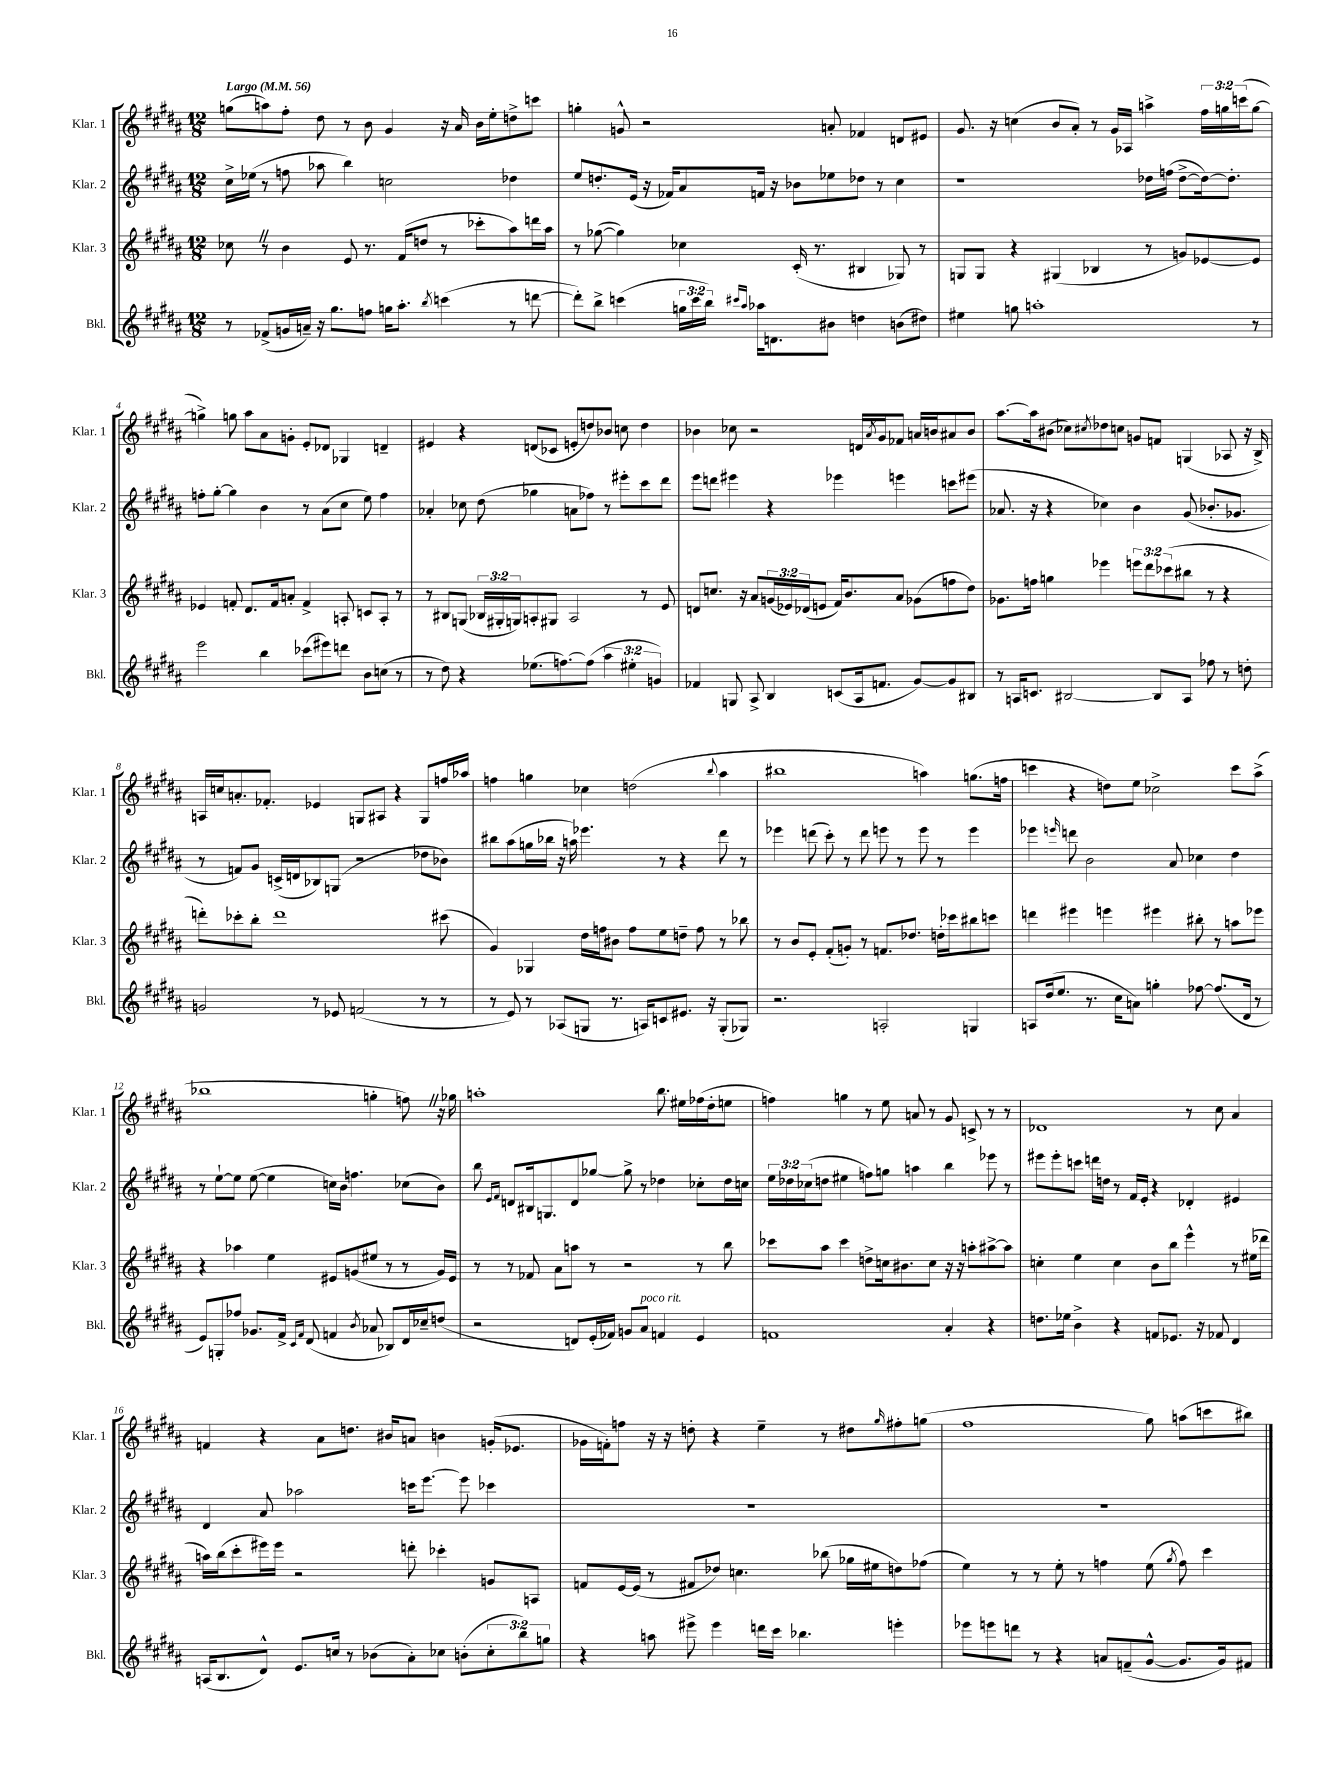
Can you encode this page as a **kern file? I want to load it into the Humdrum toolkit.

**kern	**kern	**kern	**kern
*staff4	*staff3	*staff2	*staff1
*clefG2	*clefG2	*clefG2	*clefG2
*k[f#c#g#d#a#]	*k[f#c#g#d#a#]	*k[f#c#g#d#a#]	*k[f#c#g#d#a#]
*M12/8	*M12/8	*M12/8	*M12/8
*MM56	*MM56	*MM56	*MM56
8r	8cc-	16cc#^	(8gg
.	.	(16ee-	.
(8f-^	8r	8r	8aa)
16g	4b	8ff	8ff#'
16a~)	.	.	.
16r	.	8aa-	8dd#
8.gg#	.	.	.
.	8e	4bb)	8r
8ff	8.r	.	8b
16gg	.	2cc	4g#
8.aa#'	(16f#	.	.
.	8dd	.	.
8qbb	.	.	.
(4ccc	8r	.	16r
.	.	.	16a#
.	8ccc-'	.	16b
.	.	.	16ee'
8r	8aa#)	4dd-	8dd^
[8ddd	16ddd	.	8ccc
.	16aa#	.	.
=	=	=	=
8ddd'])	8r	8ee	4gg'
8bb^	([8gg-	8.dd'	.
(4ccc	4gg-])	.	8g^^
.	.	(16e	.
.	.	16r	2r
.	.	16f-)	.
24gg	4cc-	8a#	.
24ccc	.	.	.
24bb)	.	.	.
16qqccc#	.	.	.
16qqaa#	.	.	.
16aa-	.	16f	.
8.d	.	16r	.
.	(16c#'	8b-	.
.	8.r	.	.
8b#	.	8ee-	8a'
4dd	4B#	8dd-	4f-
.	.	8r	.
(8b	8G-)	4cc#	8d
8dd#)	8r	.	8e#
=	=	=	=
4ee#	8G	1r	8.g#
.	8G	.	.
.	.	.	16r
8gg	4r	.	(4cc
1aa'	.	.	.
.	(4G#	.	8b
.	.	.	8a#')
.	4B-	.	8r
.	.	.	16g#
.	.	.	16A-
.	8r	16dd-	4aa^
.	.	(16ff	.
.	8g)	[8dd-^	.
.	[8e-	16dd-_)	24ff#
.	.	.	24gg
.	.	8.dd-']	.
.	.	.	(24ccc
8r	8e-]	.	[8gg
=	=	=	=
2eee	4e-	8ff'	4gg^])
.	.	[8gg#'	.
.	8f'	4gg#]	8gg
.	8.d#	.	8aa#
4bb	.	4b	8a#
.	16f	.	.
.	8a'	.	8g'
(8ccc-	4f^	8r	8e'
8eee#)	.	(8a#	8d-
8ddd	8A'	8cc#	4G-
8b	8c	8ee)	.
(8cc	8A'	4ff	4d~
8r	8r	.	.
=	=	=	=
8r	8r	4a-'	4e#
8dd#)	8B#	.	.
4r	(8G	8cc-	4r
.	24B-	(8dd#	.
.	24G#'	.	.
.	24G)	.	.
(8.ee-	8A'	4gg-	(8d
.	8G#	.	8c-
[8.ff)	.	.	.
.	2A	8a	8e'
(8ff]	.	8ff-)	8dd)
6aa#	.	8r	8b-
.	.	8eee#'	8cc
6ee#'	.	.	.
.	8r	8ccc#	4dd
6g)	.	.	.
.	8e	8ddd#	.
=	=	=	=
4f-	8d	8eee	4b-
.	8.cc	8ddd	.
8G	.	4eee#	8cc-
.	16r	.	.
8A#^	8a#	.	2r
4B	(24g	4r	.
.	24e-)	.	.
.	(24d-	.	.
.	8e	.	.
(8c	16f#)	4eee-	.
.	8.b	.	.
16A#	.	.	16d
.	.	.	8qa#
8.f	.	.	16g#
.	8a#	4eee	8f-
[8g#)	(8g-	.	16a
.	.	.	16b
8g#]	8ff	8ccc	8a#
8B#	8dd#)	(8eee#	8b
=	=	=	=
8r	8.g-	8.a-	[8.aa#
16A	.	.	.
8.c	16ff	16r	16aa#]
.	4gg	4r	(8b#
[2B#	.	.	8cc-)
.	.	.	8qcc#
.	4eee-	4cc-)	8dd-
.	.	.	8cc
.	12eee	4b	8g
.	12ddd#	.	.
8B#]	.	.	8f
.	(12ccc-	.	.
8A	8bb#	(8g#	(4G
8ff-	8r	8.b-'	.
8r	4r	.	8A-
.	.	8.g-	.
8dd'	.	.	16r
.	.	.	16B^)
=	=	=	=
2g	8ddd')	8r	16A
.	.	.	16cc
.	8ccc-'	8f)	8.a'
.	8bb'	8g#	.
.	.	.	8.f-'
.	1ddd	(16c^	.
.	.	16d	.
8r	.	8B-)	4e-
8e-	.	(8G	.
(2f	.	2r	8G
.	.	.	8A#
.	.	.	4r
8r	.	8dd-	8G
8r	(8ccc#	8b-)	16ff
.	.	.	16aa-
=	=	=	=
8r	4g#)	8bb#	4ff
8e)	.	(8aa#	.
8r	4G-	16gg	4gg
.	.	16bb-	.
(8A-	.	16r	.
.	.	16aa)	.
8G	16dd#	4.eee-	4cc-
.	16ff	.	.
8.r	8b#	.	.
.	8ff	.	(2dd
16A)	.	.	.
8c	8ee	8r	.
8.e#	8dd~	4r	.
.	8ff	.	.
16r	.	.	.
.	.	.	8qqbb
(8G'	8r	8ddd#	4aa#
8G-)	8bb-	8r	.
=	=	=	=
2.r	8r	4eee-	1bb#
.	8b	.	.
.	8e'	(8ddd	.
.	(8f#'	8ccc#')	.
.	8g')	8r	.
.	8r	8ddd	.
2A'	8.f	8eee	.
.	.	8r	.
.	8.dd-	.	.
.	.	8eee	4aa)
.	16dd'	8r	.
.	16ccc-	.	.
4G	8bb#	4eee	(8.gg
.	8ccc	.	.
.	.	.	16ff
=	=	=	=
8A	4ddd	4eee-	4ccc
(16dd#	.	.	.
8.ee	.	.	.
.	.	16qqeee	.
.	4eee#	8ddd	4r
8.r	.	2b	.
.	4eee	.	8dd)
16cc#	.	.	.
8a)	.	.	8ee
4gg'	4eee#	.	2cc-^
.	.	8a#	.
[8ff-	8bb#'	4cc-	.
(8.ff-]	8r	.	.
.	8aa	4dd#	8ccc
16d#	.	.	.
8r	8eee-	.	(8aa#^
=	=	=	=
8e)	4r	8r	1bb-
8G'	.	[8ee`	.
8ff-	4aa-	8ee]	.
8.g-	.	([8ee	.
.	4ee	4ee]	.
16f#^	.	.	.
16qqc#	.	.	.
16qqf#	.	.	.
(8d#	.	.	.
4f	8e#	16cc)	.
.	.	16b	.
.	(8g	4.ff	.
8qb	.	.	.
8a-	8ee#	.	4gg'
8B-)	8r	.	.
16d#	8r	(8cc-	8ff)
16cc-~	.	.	.
(8dd	16g)	8b)	16r
.	16e#	.	16gg-
=	=	=	=
2r	8r	8bb	1aa'
.	.	16qqe	.
.	.	16qqf#	.
.	8r	8d	.
.	8f-	16B#	.
.	.	8.G	.
.	8a#	.	.
8d)	8aa	8d	.
(16e'	8r	[8gg-	.
16f-)	.	.	.
8g	2r	8gg-^]	.
8a#	.	8r	.
4f	.	4dd-	8.bb
.	.	.	16ee#
4e	8r	8cc-'	(16ff-
.	.	.	16dd#'
.	8bb	16dd-	8ee
.	.	16cc	.
=	=	=	=
1f	8ccc-	24ee	4ff)
.	.	24dd-	.
.	.	(24cc-	.
.	8aa#	8dd	.
.	4ccc-	4ee#	4gg
.	8dd^	8ff)	8r
.	16cc	8gg	8ee
.	8.b#	.	.
.	.	4aa	8a
.	8cc	.	8r
4a#'	16r	4bb	8g#
.	16r	.	.
.	8aa'	.	8c^
4r	[8aa#^	8eee-	8r
.	8aa#]	8r	8r
=	=	=	=
8.dd	4cc'	8eee#	1d-
.	.	8eee#'	.
16ee-	.	.	.
4b^	4ee	8ccc	.
.	.	16ddd	.
.	.	16dd	.
4r	4cc	8r	.
.	.	16f#	.
.	.	16e'	.
8f	8b	4r	.
8.e-	8bb	.	.
.	4eee^^	4d-'	8r
16r	.	.	.
8f-	.	.	8cc#
4d#	8r	4e#	4a#
.	(16ee#	.	.
.	16ddd-	.	.
=	=	=	=
(16A	16aa)	4d#	4f
8.B	(16bb	.	.
.	8ccc#'	.	.
8d#^^)	16eee#)	8a#	4r
.	16eee#	.	.
8.e	2r	2aa-	.
.	.	.	8a#
16cc	.	.	.
8r	.	.	8.dd
(8b-	.	.	.
.	.	.	16b#
8a#')	8ddd'	16ccc	8a
.	.	[8.eee	.
8cc-	4ccc-'	.	4b
(8b'	.	8eee]	.
12cc-'	8g	4ccc-	(16g'
.	.	.	8.e-
12bb)	.	.	.
.	8A	.	.
12gg	.	.	.
=	=	=	=
4r	8f	1.r	16g-
.	.	.	16f')
.	[16e	.	8ff
.	(16e]	.	.
8aa	8r	.	16r
.	.	.	16r
8eee#^	8f#	.	8dd'
4eee#	8dd-)	.	4r
.	4.cc	.	.
16ddd	.	.	4ee~
16ccc#	.	.	.
4.bb-	.	.	.
.	(8bb-	.	8r
.	16gg-	.	8dd#
.	16ee#	.	.
.	.	.	16qqgg#
4eee'	8dd)	.	8ff#'
.	(8ff-	.	(8gg
=	=	=	=
8eee-	4ee)	1.r	1ff#
8eee	.	.	.
8ddd	8r	.	.
8r	8r	.	.
4r	8ee'	.	.
.	8r	.	.
8a	4ff	.	.
(8f~	.	.	.
[8g#^^	(8ee	.	8gg#)
.	8qgg#	.	.
8.g#]	8ff)	.	(8aa
.	4ccc#	.	8ccc
16g#)	.	.	.
8f#	.	.	8bb#)
==	==	==	==
*-	*-	*-	*-
